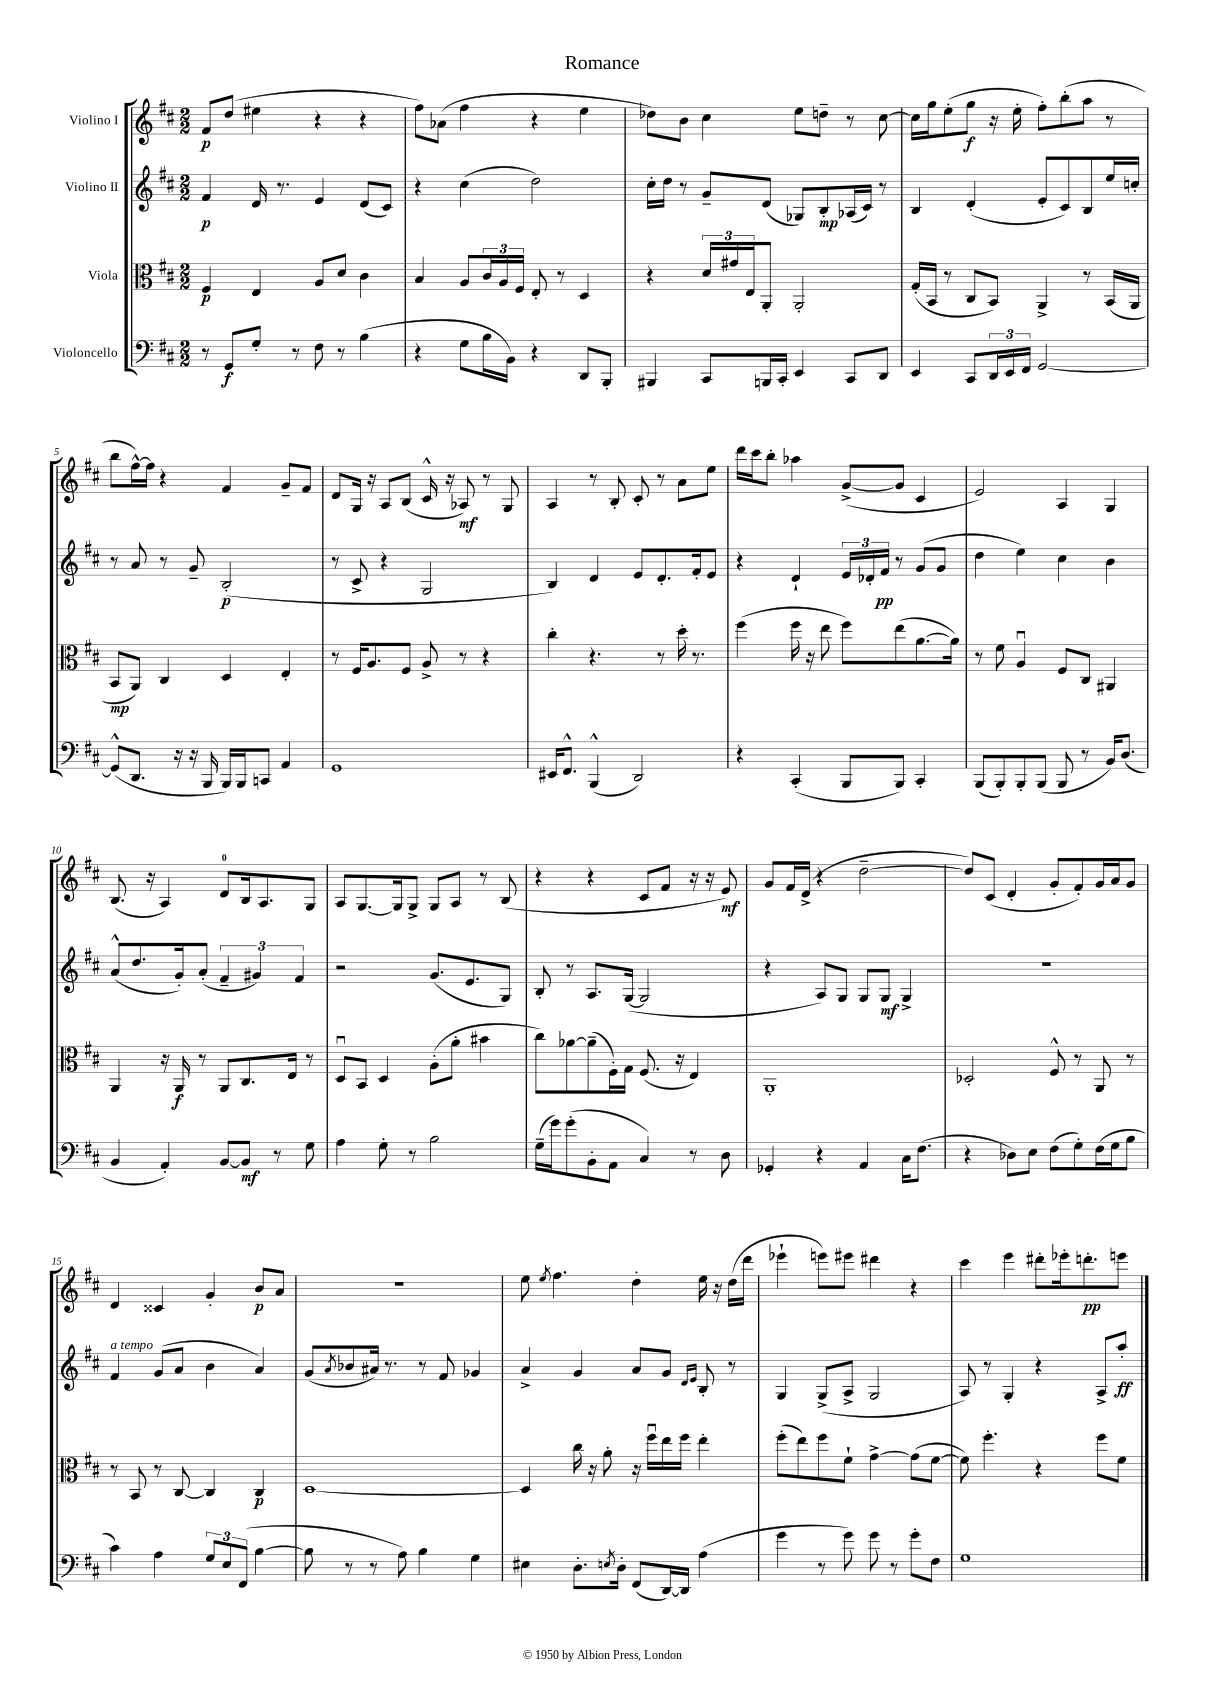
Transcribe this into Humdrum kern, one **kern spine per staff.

**kern	**dynam	**kern	**dynam	**kern	**dynam	**kern	**dynam
*part4	*part4	*part3	*part3	*part2	*part2	*part1	*part1
*staff4	*staff4	*staff3	*staff3	*staff2	*staff2	*staff1	*staff1
*I"Violoncello	*	*I"Viola	*	*I"Violino II	*	*I"Violino I	*
*clefF4	*	*clefC3	*	*clefG2	*	*clefG2	*
*k[f#c#]	*	*k[f#c#]	*	*k[f#c#]	*	*k[f#c#]	*
*M2/2	*	*M2/2	*	*M2/2	*	*M2/2	*
=1	=1	=1	=1	=1	=1	=1	=1
8r	.	4F#/	p	4f#/	p	8f#/L	p
8GG/L	f	.	.	.	.	(8dd/J	.
8G'/J	.	4E/	.	16d/	.	4ee#X\	.
.	.	.	.	8.r	.	.	.
8r	.	.	.	.	.	.	.
8F#\	.	8A/L	.	4e/	.	4r	.
8r	.	8d/J	.	.	.	.	.
(4B\	.	4c#\	.	(8d/L	.	4r	.
.	.	.	.	8c#/J)	.	.	.
=2	=2	=2	=2	=2	=2	=2	=2
4r	.	4B/	.	4r	.	8ff#\L)	.
.	.	.	.	.	.	(8a-X\J	.
8G\L	.	8A/L	.	(4cc#\	.	4ff#\	.
16B\L	.	24c#/L	.	.	.	.	.
.	.	24A/	.	.	.	.	.
16BB\JJ)	.	.	.	.	.	.	.
.	.	24F#/JJ	.	.	.	.	.
4r	.	8E'/	.	2dd\)	.	4r	.
.	.	8r	.	.	.	.	.
8DD/L	.	4D/	.	.	.	4ee\	.
8BBB'/J	.	.	.	.	.	.	.
=3	=3	=3	=3	=3	=3	=3	=3
4BBB#X/	.	4r	.	16cc#'\LL	.	8dd-X\L)	.
.	.	.	.	16dd\JJ	.	.	.
.	.	.	.	8r	.	8b\J	.
8CC#/L	.	24d/LL	.	8g~/L	.	4cc#\	.
.	.	24g#X/	.	.	.	.	.
.	.	24E/J	.	.	.	.	.
16BBBn/L	.	8AA'/J	.	(8d/J	.	.	.
16CC#'/JJ	.	.	.	.	.	.	.
4EE/	.	2AA'/	.	8G-X/L)	.	8ee\L	.
.	.	.	.	8B'/	mp	8ddn~\J	.
8CC#/L	.	.	.	(16A-X/L	.	8r	.
.	.	.	.	16c#/JJ)	.	.	.
8DD/J	.	.	.	8r	.	[8cc#\	.
=4	=4	=4	=4	=4	=4	=4	=4
4EE/	.	(16G'/LL	.	4B/	.	16cc#\LL]	.
.	.	16BB/JJ	.	.	.	16gg\J	.
.	.	8r	.	.	.	(8ee'\	.
8CC#/L	.	8C#/L	.	(4d'/	.	8gg\J	f
24DD/L	.	8BB/J)	.	.	.	16r	.
24EE/	.	.	.	.	.	.	.
.	.	.	.	.	.	16ee'\	.
24FF#/JJ	.	.	.	.	.	.	.
[2GG/	.	4AA^/	.	8e'/L	.	8ff#'\L)	.
.	.	.	.	8c#/)	.	(8bb'\	.
.	.	8r	.	8B/	.	8aa\J	.
.	.	(16BB/LL	.	16ee/L	.	8r	.
.	.	16AA/JJ	.	16ccn'/JJ	.	.	.
!!LO:LB:g=z
=5	=5	=5	=5	=5	=5	=5	=5
(8GG^^/L]	.	8BB/L	mp	8r	.	8bb\L	.
8.DD/J	.	8AA/J)	.	8a/	.	[16ff#^^\L)	.
.	.	.	.	.	.	16ff#\JJ]	.
.	.	4C#/	.	8r	.	4r	.
16r	.	.	.	.	.	.	.
16r	.	.	.	8g~/	.	.	.
16BBB/	.	.	.	.	.	.	.
16BBB/LL)	.	4D/	.	(2B'/	p	4f#/	.
16BBB/J	.	.	.	.	.	.	.
8CCn/J	.	.	.	.	.	.	.
4AA/	.	4E'/	.	.	.	8g~/L	.
.	.	.	.	.	.	8f#/J	.
=6	=6	=6	=6	=6	=6	=6	=6
1GG	.	8r	.	8r	.	8d/L	.
.	.	16F#/KL	.	8c#^/	.	16G/Jk	.
.	.	8.A/	.	.	.	16r	.
.	.	.	.	4r	.	8A/L	.
.	.	8F#/J	.	.	.	(8B/J	.
.	.	8A^/	.	2G/	.	16c#^^/	.
.	.	.	.	.	.	16r	.
.	.	8r	.	.	.	8A-X/)	mf
.	.	4r	.	.	.	8r	.
.	.	.	.	.	.	8G/	.
=7	=7	=7	=7	=7	=7	=7	=7
16EE#X/KL	.	4cc#'\	.	4B/)	.	4A/	.
8.FF#^^/J	.	.	.	.	.	.	.
(4BBB^^/	.	4.r	.	4d/	.	8r	.
.	.	.	.	.	.	8B'/	.
2DD/)	.	.	.	8e/L	.	8c#'/	.
.	.	8r	.	8.d'/	.	8r	.
.	.	16dd'\	.	.	.	8a\L	.
.	.	8.r	.	16f#'/k	.	.	.
.	.	.	.	8e/J	.	8ee\J	.
=8	=8	=8	=8	=8	=8	=8	=8
4r	.	(4ff#\	.	4r	.	16ddd\LL	.
.	.	.	.	.	.	16ccc#\J	.
.	.	.	.	.	.	8bb'\J	.
(4CC#'/	.	16ff#\	.	4d`/	.	4aa-X\	.
.	.	16r	.	.	.	.	.
.	.	8ee\	.	.	.	.	.
8BBB/L	.	8ff#\L)	.	24e/LL	.	([8g^/L	.
.	.	.	.	24d-X'/	.	.	.
.	.	.	.	24f#/JJ	pp	.	.
8BBB/J)	.	(8ee\	.	8r	.	8g/J]	.
4CC#'/	.	[8.a\	.	(8g/L	.	4c#/	.
.	.	.	.	8g/J	.	.	.
.	.	16a\Jk])	.	.	.	.	.
=9	=9	=9	=9	=9	=9	=9	=9
(8BBB/L	.	8r	.	4dd\	.	2e/)	.
8BBB'/)	.	8f#\	.	.	.	.	.
8BBB'/	.	4Au/	.	4ee\)	.	.	.
(8BBB/J	.	.	.	.	.	.	.
8BBB/	.	8F#/L	.	4cc#\	.	4A/	.
8r	.	8C#/J	.	.	.	.	.
16BB/KL)	.	4AA#X/	.	4b\	.	4G/	.
(8.D/J	.	.	.	.	.	.	.
!!LO:LB:g=z
=10	=10	=10	=10	=10	=10	=10	=10
4BB/	.	4AA/	.	(8a^^/L	.	(8.B/	.
.	.	.	.	8.dd/	.	.	.
.	.	.	.	.	.	16r	.
4AA'/)	.	16r	.	.	.	4A/)	.
.	.	16AA/	f	16g'/k)	.	.	.
.	.	8r	.	(8a'/J	.	.	.
[8BB/L	.	8AA/L	.	6f#~/	.	8d/L	.
8BB/J]	mf	8.C#/	.	.	.	16B/k	.
.	.	.	.	6g#X/)	.	.	.
.	.	.	.	.	.	8.A/	.
8r	.	.	.	.	.	.	.
.	.	16E/Jk	.	.	.	.	.
.	.	.	.	6f#/	.	.	.
8G\	.	8r	.	.	.	8G/J	.
=11	=11	=11	=11	=11	=11	=11	=11
4A\	.	8Du/L	.	2r	.	8A/L	.
.	.	8BB/J	.	.	.	[8.G/	.
8G'\	.	4D/	.	.	.	.	.
.	.	.	.	.	.	16G/k]	.
8r	.	.	.	.	.	8G^/J	.
2B\	.	(8A'\L	.	(8.g/L	.	8G/L	.
.	.	8a'\J	.	.	.	8A/J	.
.	.	.	.	8.e/	.	.	.
.	.	4b#X\	.	.	.	8r	.
.	.	.	.	8G/J)	.	(8B/	.
=12	=12	=12	=12	=12	=12	=12	=12
(16G~\LL	.	8cc#\L)	.	8B'/	.	4r	.
16g\J)	.	.	.	.	.	.	.
(8g'\	.	[8a-X\	.	8r	.	.	.
8BB'\	.	(8a-~\]	.	8.A/L	.	4r	.
8AA\J	.	16F#'\L)	.	.	.	.	.
.	.	16G\JJ	.	([16G/Jk	.	.	.
4C#/)	.	(8.F#/	.	2G/]	.	8c#/L	.
.	.	.	.	.	.	8f#/J	.
.	.	16r	.	.	.	.	.
8r	.	4E/)	.	.	.	16r	.
.	.	.	.	.	.	16r	.
8D\	.	.	.	.	.	8e/)	mf
=13	=13	=13	=13	=13	=13	=13	=13
4GG-X'/	.	1AA'	.	4r	.	8g/L	.
.	.	.	.	.	.	16f#/L	.
.	.	.	.	.	.	(16d^/JJ	.
4r	.	.	.	8A/L)	.	4r	.
.	.	.	.	8G/J	.	.	.
4AA/	.	.	.	8G/L	.	[2dd~\	.
.	.	.	.	8G/J	mf	.	.
16C#\KL	.	.	.	4G^/	.	.	.
(8.F#\J	.	.	.	.	.	.	.
=14	=14	=14	=14	=14	=14	=14	=14
4r	.	2D-X'/	.	1r	.	8dd/L])	.
.	.	.	.	.	.	(8c#/J	.
8D-X\L)	.	.	.	.	.	4d'/	.
8E\J	.	.	.	.	.	.	.
(8F#\L	.	8F#^^/	.	.	.	8g'/L	.
8G'\)	.	8r	.	.	.	8f#'/)	.
(16F#\L	.	8AA/	.	.	.	16g/L	.
16G\J	.	.	.	.	.	16a/J	.
8B\J	.	8r	.	.	.	8g/J	.
!!LO:LB:g=z
=15	=15	=15	=15	=15	=15	=15	=15
!	!	!	!	!LO:TX:a:i:t=a tempo	!	!	!
4c#\)	.	8r	.	4f#/	.	4d/	.
.	.	8BB/	.	.	.	.	.
4A\	.	8r	.	(8g/L	.	4c##X/	.
.	.	[8C#/	.	8a/J	.	.	.
12G/L	.	4C#/]	.	4b\	.	4g'/	.
12E/	.	.	.	.	.	.	.
(12FF#/J	.	.	.	.	.	.	.
[4B\	.	4C#/	p	4a/)	.	8b/L	p
.	.	.	.	.	.	8a/J	.
=16	=16	=16	=16	=16	=16	=16	=16
8B\]	.	[1D	.	(8g/L	.	1r	.
.	.	.	.	8qa/	.	.	.
8r	.	.	.	8b-X/	.	.	.
8r	.	.	.	16a#X/Jk)	.	.	.
.	.	.	.	8.r	.	.	.
8A\)	.	.	.	.	.	.	.
4B\	.	.	.	8r	.	.	.
.	.	.	.	8f#/	.	.	.
4G\	.	.	.	4g-X/	.	.	.
=17	=17	=17	=17	=17	=17	=17	=17
4E#X\	.	4D/]	.	4a^/	.	8ee\	.
.	.	.	.	.	.	8qee/	.
.	.	.	.	.	.	4.ff#\	.
8.D'\L	.	16cc#\	.	4g/	.	.	.
.	.	16r	.	.	.	.	.
.	.	8a'\	.	.	.	.	.
8qEn/	.	.	.	.	.	.	.
16D'\Jk	.	.	.	.	.	.	.
(8FF#/L	.	16r	.	8a/L	.	4dd'\	.
.	.	16ff#u\LL	.	.	.	.	.
[16DD/L)	.	16ee\	.	8g/J	.	.	.
16DD/JJ]	.	16ff#\JJ	.	.	.	.	.
.	.	.	.	16qqd/LL	.	.	.
.	.	.	.	16qqe/JJ	.	.	.
(4A\	.	4ee'\	.	8B'/	.	16ee\	.
.	.	.	.	.	.	16r	.
.	.	.	.	8r	.	(16dd\LL	.
.	.	.	.	.	.	16ddd\JJ	.
=18	=18	=18	=18	=18	=18	=18	=18
4g\	.	(8ff#'\L	.	4G/	.	4eee-X`\	.
.	.	8ee\)	.	.	.	.	.
8r	.	8ff#\	.	(8G^/L	.	8eeen\L)	.
8g\)	.	8f#`\J	.	8A^/J	.	8eee#X\J	.
8g\	.	[4g^\	.	2G/	.	4ddd#X\	.
8r	.	.	.	.	.	.	.
8g'\L	.	(8g\L]	.	.	.	4r	.
8F#\J	.	[8f#\J	.	.	.	.	.
=19	=19	=19	=19	=19	=19	=19	=19
1G	.	8f#\])	.	8A/)	.	4ccc#\	.
.	.	4.ff#'\	.	8r	.	.	.
.	.	.	.	4G'/	.	4eee\	.
.	.	4r	.	4r	.	8ddd#X'\L	.
.	.	.	.	.	.	16eee-X'\k	.
.	.	.	.	.	.	8.dddn'\	pp
.	.	8ff#\L	.	8A^/L	.	.	.
.	.	8f#\J	.	8aa'/J	ff	8eeen\J	.
==	==	==	==	==	==	==	==
*-	*-	*-	*-	*-	*-	*-	*-
